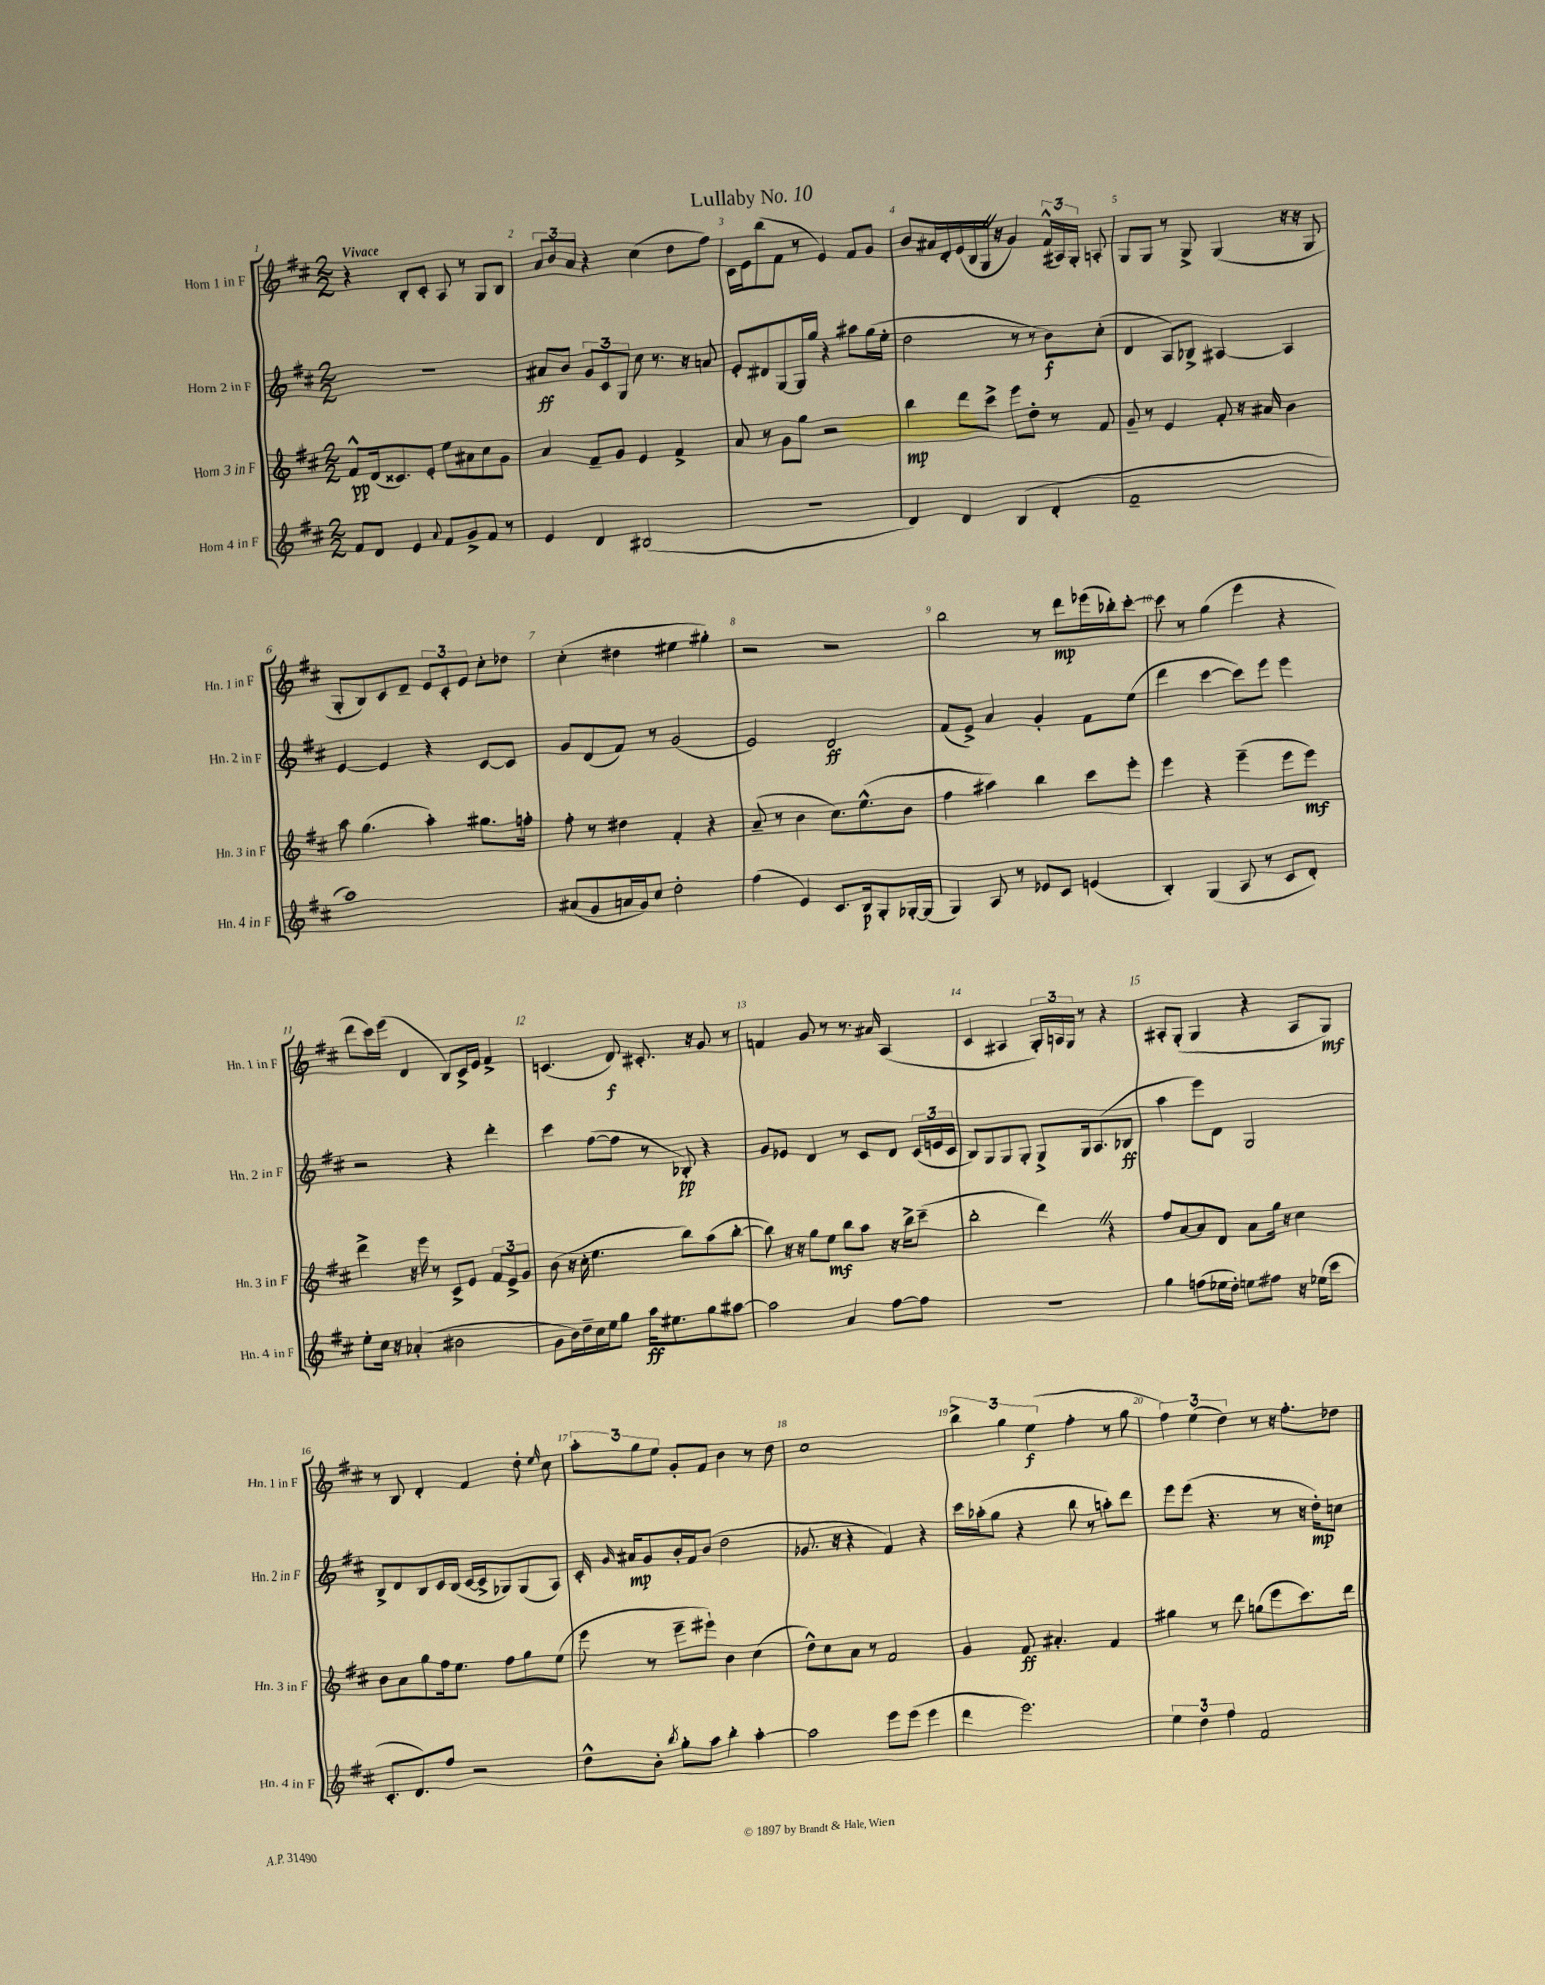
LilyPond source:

\header { title = "Lullaby No. 10" }
<<
\new StaffGroup <<
\new Staff = "s0" \with { instrumentName = "Horn 1 in F" shortInstrumentName = "Hn. 1 in F" } {
    \clef treble \key d \major \numericTimeSignature \time 2/2 \tempo "Vivace"
    \autoBeamOff r4 b8[-. cis'8]-. a8 r8 g8[ b8] |
    \tuplet 3/2 { a'8[ b'8 a'8] } r4 cis''4( d''8[ fis''8]) |
    cis'16[ e'16 b''8( fis'8] r8 e'4) fis'8[ g'8] |
    b'8[ ais'16 d'16-. e'16( b16 g16] \once \override BreathingSign.text = \markup { \musicglyph "scripts.caesura.straight" } \breathe r16 g'4) \tuplet 3/2 { fis'16[-^( ais16) g16]-. } a8-. |
    g8[ g8] r8 g8-> g4( r16 r16 g8 |
    g8[-. b8) cis'8 d'8]-- \tuplet 3/2 { e'8[ cis'8-. e'8] } cis''8[-. des''8] |
    cis''4-.( dis''4 eis''4 gis''4-.) |
    r2 r2 |
    b''2 r8 d'''8[\mp ees'''16( bes''16-.) cis'''8]~-. |
    cis'''8 r8 g''4( e'''4 r4 |
    d'''8[ cis'''16) e'''16]( d'4 b8[) cis'16-> e'16] fis'4-> |
    c'4.( d'8\f) cis'8.-. r16 g'8 r8 |
    f'4 g'8 r8 r8. ais'16 a4( |
    cis'4 ais4 \tuplet 3/2 { g16[-.) a16 g16] } r8 r4 |
    ais8[-. g8]-.( g4 r4 ais8[ g8]\mf) |
    r8 b8 d'4-. fis'4 d''8-. \grace { e''16 } cis''8 |
    \tuplet 3/2 { a''8[-. g''8 e''8] } g'8[-. fis'8] b'4 r8 d''8 |
    cis''1 |
    \tuplet 3/2 { b''4-> g''4 e''4\f( } fis''4-. r8 g''8 |
    \tuplet 3/2 { fis''4) e''4( d''4) } r8 r16 fis''8.[-. des''8] \bar "|." |
}
\new Staff = "s1" \with { instrumentName = "Horn 2 in F" shortInstrumentName = "Hn. 2 in F" } {
    \clef treble \key d \major \numericTimeSignature \time 2/2
    \autoBeamOff r1 |
    ais'8[\ff b'8] \tuplet 3/2 { g'8[ cis'8 g8] } cis''8 r8. r16 a'8 |
    e'8[-. dis'8 g8~ g16 g''16] r4 ais''8[ g''16( e''16]-. |
    d''2 r8 r8 b'8[\f) cis''8]-.( |
    d'4 a8[) bes8]-> ais4~ ais4 |
    e'4~ e'4 r4 cis'8[~ cis'8] |
    g'8[ d'8( fis'8]) r8 g'2( |
    e'2) d'2\ff |
    fis'8[( e'8]->) a'4 g'4-. fis'8[ e''8]( |
    d'''4 cis'''4~ cis'''8[) e'''8] e'''4 |
    r2 r4 d'''4-. |
    cis'''4 fis''8[~( fis''8] r8 bes8-.\pp) r4 |
    g'8[ ees'8] d'4 r8 cis'8[ d'8] \tuplet 3/2 { cis'16[( e'16 cis'16] } |
    b8[) g8 g8 g8]-. g8[-> g16 a8.( bes8]\ff |
    a''4 e'''8[) d'8] g2 |
    b8[-> d'8 b8 cis'16 b16]( cis'16[~ cis'16-> ges8) ges8( a8]) |
    cis'16-. \grace { g'16 } ais'16[\mp g'8 b'16-. fis'16 b'8]( d''2 |
    ges'8. r16 r4 fis'4) r4 |
    cis'''16[ aes''16-.( g''8] r4 b''8 r8 a''8[-.) d'''8] |
    e'''8[ e'''8]( r4. r8 r16 d''16[-.\mp) c''8] \bar "|." |
}
\new Staff = "s2" \with { instrumentName = "Horn 3 in F" shortInstrumentName = "Hn. 3 in F" } {
    \clef treble \key d \major \numericTimeSignature \time 2/2
    \autoBeamOff fis'8[-^\pp d'16( cisis'8.) e'8]-. e''8[ ais'8 cis''8 g'8] |
    a'4 fis'8[-- g'8] e'4 fis'4-> |
    a'8 r8 g'8[ g''8] r2 |
    b''4\mp d'''8[ cis'''8]-> e'''8[ d''8]-. r8 fis'8 |
    g'8-- r8 e'4 fis'8-. r16 ais'16 b'4 |
    a''8 g''4.( a''4-.) gis''8.[ f''16]-. |
    fis''8-. r8 dis''4 fis'4-. r4 |
    a'8--( r8 b'4 cis''8.[) e''8.-^( b'8] |
    fis''4 ais''4) b''4 cis'''8[ e'''8]-. |
    e'''4 r4 e'''4--( e'''8[ e'''8]\mf) |
    d'''4-> r16 e'''16 r8 cis'8[-> e'8] \tuplet 3/2 { fis'8[ e'8-> g'8] } |
    b'8( r16 cis''16-. e''4. b''8[) a''8( b''8]~-. |
    b''8) r16 r16 g''8[ e''8]\mf b''8[ a''8] r16 b''16[-> cis'''8]--( |
    b''2-. d'''4) \once \override BreathingSign.text = \markup { \musicglyph "scripts.caesura.straight" } \breathe r4 |
    fis''8[ a'8~ a'8 d'8] a'8[ g''16] r16 cis''4 |
    b'8[ a'8 g''8 fis''16 e''8.] fis''8[ g''8 e''8]( |
    e'''8 r8 e'''8[-- eis'''8]-!) b'4 cis''4( |
    d''8[-^) cis''8 a'8] r8 fis'2 |
    g'4 fis'8\ff ais'4.-. fis'4 |
    gis''4 r8 d'''8 g''8[( e'''8 cis'''8.) d'''16] \bar "|." |
}
\new Staff = "s3" \with { instrumentName = "Horn 4 in F" shortInstrumentName = "Hn. 4 in F" } {
    \clef treble \key d \major \numericTimeSignature \time 2/2
    \autoBeamOff fis'8[ d'8] e'4 \appoggiatura { a'8 } fis'8[ g'8-> fis'8] r8 |
    e'4 d'4 bis2( |
    R1 |
    d'4) d'4 b4( d'4-. |
    fis'1-- |
    a''1) |
    ais'8[( g'8 a'16 g'16) cis''8] d''2-. |
    fis''4( e'4) cis'8.[ b16\p g8-. ges16~-. ges16]( |
    g4) a8 r8 ees'8[ cis'8] e'4( |
    b4-.) g4( a8 r8 cis'8[ d'8]-.) |
    e''8[-. cis''16] r16 aes'4-.( bis'2 |
    g'8[ b'16) d''16-- cis''16 e''16 g''8] a''16[\ff eis''8. g''8 ais''8]~ |
    ais''2 a'4 fis''8[~ fis''8] |
    R1 |
    g''4 f''8[( ees''16 d''16]-.) e''8[ fis''8] r16 ees''16[( cis'''8] |
    cis'8.[-. d'8.) fis''8] r2 |
    d''8[-^ b'8]-. \acciaccatura { b''8 } g''8[-. a''8] b''4-. a''4~-. |
    a''2 e'''8[ e'''8]( e'''4 |
    d'''4 e'''2.) |
    \tuplet 3/2 { e''4 d''4 fis''4 } fis'2 \bar "|." |
}
>>
>>
\layout { \context { \Score \override BarNumber.break-visibility = ##(#f #t #t) barNumberVisibility = #all-bar-numbers-visible } }
